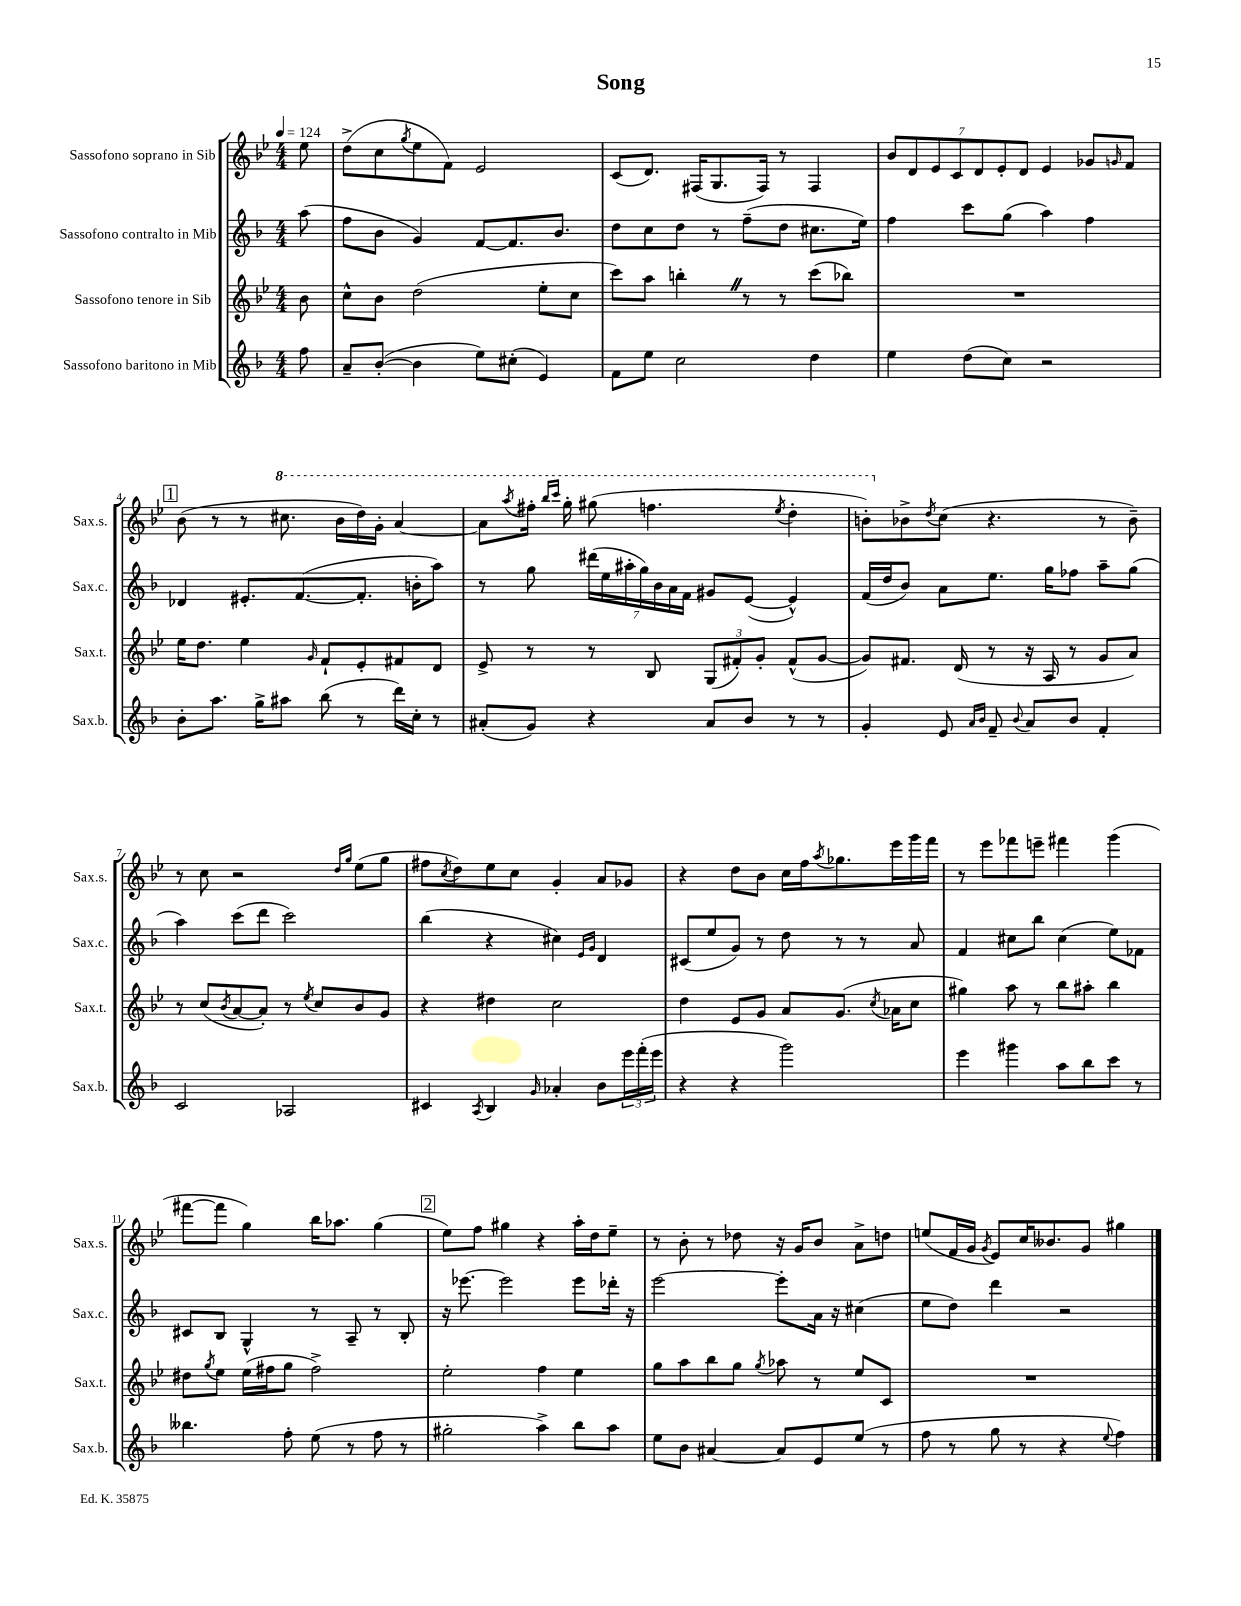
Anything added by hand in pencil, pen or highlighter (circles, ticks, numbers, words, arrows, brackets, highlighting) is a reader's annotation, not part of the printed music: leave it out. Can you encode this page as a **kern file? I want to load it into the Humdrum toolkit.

**kern	**kern	**kern	**kern
*part4	*part3	*part2	*part1
*staff4	*staff3	*staff2	*staff1
*I"Sassofono baritono in Mib	*I"Sassofono tenore in Sib	*I"Sassofono contralto in Mib	*I"Sassofono soprano in Sib
*I'Sax.b.	*I'Sax.t.	*I'Sax.c.	*I'Sax.s.
*clefG2	*clefG2	*clefG2	*clefG2
*k[b-]	*k[b-e-]	*k[b-]	*k[b-e-]
*M4/4	*M4/4	*M4/4	*M4/4
*MM124	*MM124	*MM124	*MM124
=	=	=	=
8ff\	8b-\	(8aa\	8ee-\
=1	=1	=1	=1
8a~/L	8cc^^\L	8ff\L	(8dd^\L
([8b-'/J	8b-\J	8b-\J	8cc\
.	.	.	8qgg/
4b-\]	(2dd\	4g/)	8ee-\
.	.	.	8f\J)
8ee\L)	.	[8f/L	2e-/
(8cc#X'\J	.	8.f/]	.
4e/)	8ee-'\L	.	.
.	.	8.b-/J	.
.	8cc\J	.	.
=2	=2	=2	=2
8f\L	8ccc\L)	8dd\L	(8c/L
8ee\J	8aa\J	8cc\	8.d/J)
2cc\	4bbn'Z\	8dd\J	.
.	.	.	(16F#X/KL
.	.	8r	8.G/
.	8r	(8ff~\L	.
.	.	.	16F#/Jk)
.	8r	8dd\J	8r
4dd\	(8ccc\L	8.cc#X\L	4F#/
.	8bb-X\J)	.	.
.	.	16ee\Jk)	.
=3	=3	=3	=3
4ee\	1r	4ff\	14b-/L
.	.	.	14d/
.	.	.	14e-/
.	.	.	14c/
(8dd\L	.	8ccc\L	.
.	.	.	14d/
.	.	.	14e-'/
8cc\J)	.	(8gg\J	.
.	.	.	14d/J
2r	.	4aa\)	4e-/
.	.	4ff\	8g-X/L
.	.	.	16qqgn/
.	.	.	8f/J
!!LO:LB:g=z
!!LO:REH:place=s1:t=1
=4	=4	=4	=4
8b-'\L	16ee-\KL	4d-X/	(8b-\
.	8.dd\J	.	.
8.aa\J	.	.	8r
.	4ee-\	8.e#X'/L	8r
16gg^\KL	.	.	.
*	*	*	*8va
8aa#X\J	.	.	8.ccc#X\
.	.	([8.f/	.
.	16qqg/	.	.
(8bb-\	8f`/L	.	.
.	.	.	16bb-\LL
8r	8e-'/	8.f'/J]	16ddd\)
.	.	.	16gg'\JJ
16ddd\LL)	8f#X/	.	[4aa/
16cc'\JJ	.	16bn'\KL	.
8r	8d/J	8aa\J)	.
=5	=5	=5	=5
(8a#X'/L	8e-^/	8r	8aa\L]
.	.	.	8qaaa/
8g/J)	8r	8gg\	16fff#X'\Jk
.	.	.	16qqbbb-/LL
.	.	.	16qqcccc/JJ
.	.	.	16ggg'\
4r	8r	(28ddd#X\LL	(8ggg#X\
.	.	28ee\	.
.	.	28aa#X'\	.
.	.	28gg\)	.
.	8B-/	.	4.fffn\
.	.	28b-\	.
.	.	28a\	.
.	.	28f\JJ	.
8a#/L	(12G/L	8g#X/L	.
.	12f#X'/)	.	.
8b-/J	.	([8e/J	.
.	12g'/J	.	.
.	.	.	8qeee-/
8r	(8f#^^/L	4e^^/])	4ddd'\
8r	[8g/J	.	.
=6	=6	=6	=6
4g'/	8g/L])	(16f/LL	8bbn'\L)
.	.	16dd/J	.
*	*	*	*X8va
.	8.f#X/J	8b-/J)	8b-X^\
.	.	.	8qdd/
8e/	.	8a\L	(8cc\J
.	(16d/	.	.
16qqa/LL	.	.	.
16qqb-/JJ	.	.	.
8f~/	8r	8.ee\J	4.r
8qqb-/	.	.	.
8a/L	16r	.	.
.	16A/	16gg\KL	.
8b-/J	8r	8ff-X\J	.
4f'/	8g/L	8aa~\L	8r
.	8a/J)	(8gg\J	8b-~\)
!!LO:LB:g=z
=7	=7	=7	=7
2c/	8r	4aa\)	8r
.	(8cc/L	.	8cc\
.	8qb-/	.	.
.	[8a/	(8ccc\L	2r
.	8a'/J])	8ddd\J	.
2A-X/	8r	2ccc\)	.
.	8qee-/	.	.
.	8cc/L	.	.
.	.	.	16qqdd/LL
.	.	.	16qqgg/JJ
.	8b-/	.	(8ee-\L
.	8g/J	.	8gg\J
=8	=8	=8	=8
4c#X/	4r	(4bb-\	8ff#X\L
.	.	.	8qcc/
.	.	.	8dd\)
8qA/	.	.	.
4B-/	4dd#X\	4r	8ee-\
.	.	.	8cc\J
16qqg/	.	.	.
4a-X'/	2cc\	4cc#X\)	4g'/
.	.	16qqe/LL	.
.	.	16qqg/JJ	.
8b-\L	.	4d/	8a/L
24eee\L	.	.	8g-X/J
(24fff'\	.	.	.
24eee\JJ	.	.	.
=9	=9	=9	=9
4r	4dd\	(8c#X/L	4r
.	.	8ee/	.
4r	8e-/L	8g/J)	8dd\L
.	8g/J	8r	8b-\J
2ggg\)	8a/L	8dd\	16cc\LL
.	.	.	16ff\J
.	.	.	8qaa/
.	(8.g/J	8r	8.gg-X\
.	.	8r	.
.	8qcc/	.	.
.	16a-X\KL	.	16eee-\L
.	8cc\J	8a/	16ggg\
.	.	.	16fff\JJ
=10	=10	=10	=10
4eee\	4gg#X\)	4f/	8r
.	.	.	8eee-\L
4ggg#X\	8aa\	8cc#X\L	8fff-X\
.	8r	8bb-\J	8eeen~\J
8aa\L	8bb-\L	(4cc#\	4fff#X\
8bb-\	8aa#X'\J	.	.
8ccc\J	4bb-\	8ee\L)	(4ggg\
8r	.	8f-X\J	.
!!LO:LB:g=z
=11	=11	=11	=11
4.bb--X\	8dd#X\L	8c#X/L	[8fff#X\L
.	8qgg/	.	.
.	8ee-\J	8B-/J	8fff#\J]
.	(16ee-\LL	4G^^/	4gg\)
.	16ff#X\J	.	.
8ff'\	8gg\J	.	.
(8ee\	2ff#^\)	8r	16bb-\KL
.	.	.	8.aa-X\J
8r	.	8A~/	.
8ff\	.	8r	(4gg\
8r	.	8B-'/	.
!!LO:REH:place=s1:t=2
=12	=12	=12	=12
2gg#X'\	2ee-'\	16r	8ee-\L)
.	.	[8.eee-X\	.
.	.	.	8ff\J
.	.	2eee-\]	4gg#X\
4aa^\)	4ff\	.	4r
8bb-\L	4ee-\	8eee-\L	16aa'\LL
.	.	.	16dd\J
8aa\J	.	16ddd-X'\Jk	8ee-~\J
.	.	16r	.
=13	=13	=13	=13
8ee\L	8gg\L	[2eee\	8r
8b-\J	8aa\	.	8b-'\
[4a#X/	8bb-\	.	8r
.	8gg\J	.	8dd-X\
.	8qgg/	.	.
8a#/L]	8aa-X\	8eee'\L]	16r
.	.	.	16g/KL
8e/	8r	16a\Jk	8b-/J
.	.	16r	.
(8ee/J	8ee-/L	(4cc#X\	8a^\L
8r	8c/J	.	8ddn\J
=14	=14	=14	=14
8ff\	1r	8ee\L	(8een/L
8r	.	8dd\J)	16f/L
.	.	.	16g/JJ
.	.	.	8qg/
8gg\	.	4ddd\	8e-/L)
8r	.	.	16cc/K
.	.	.	8.b--X/
4r	.	2r	.
.	.	.	8g/J
8qqee/	.	.	.
4ff\)	.	.	4gg#X\
==	==	==	==
*-	*-	*-	*-
